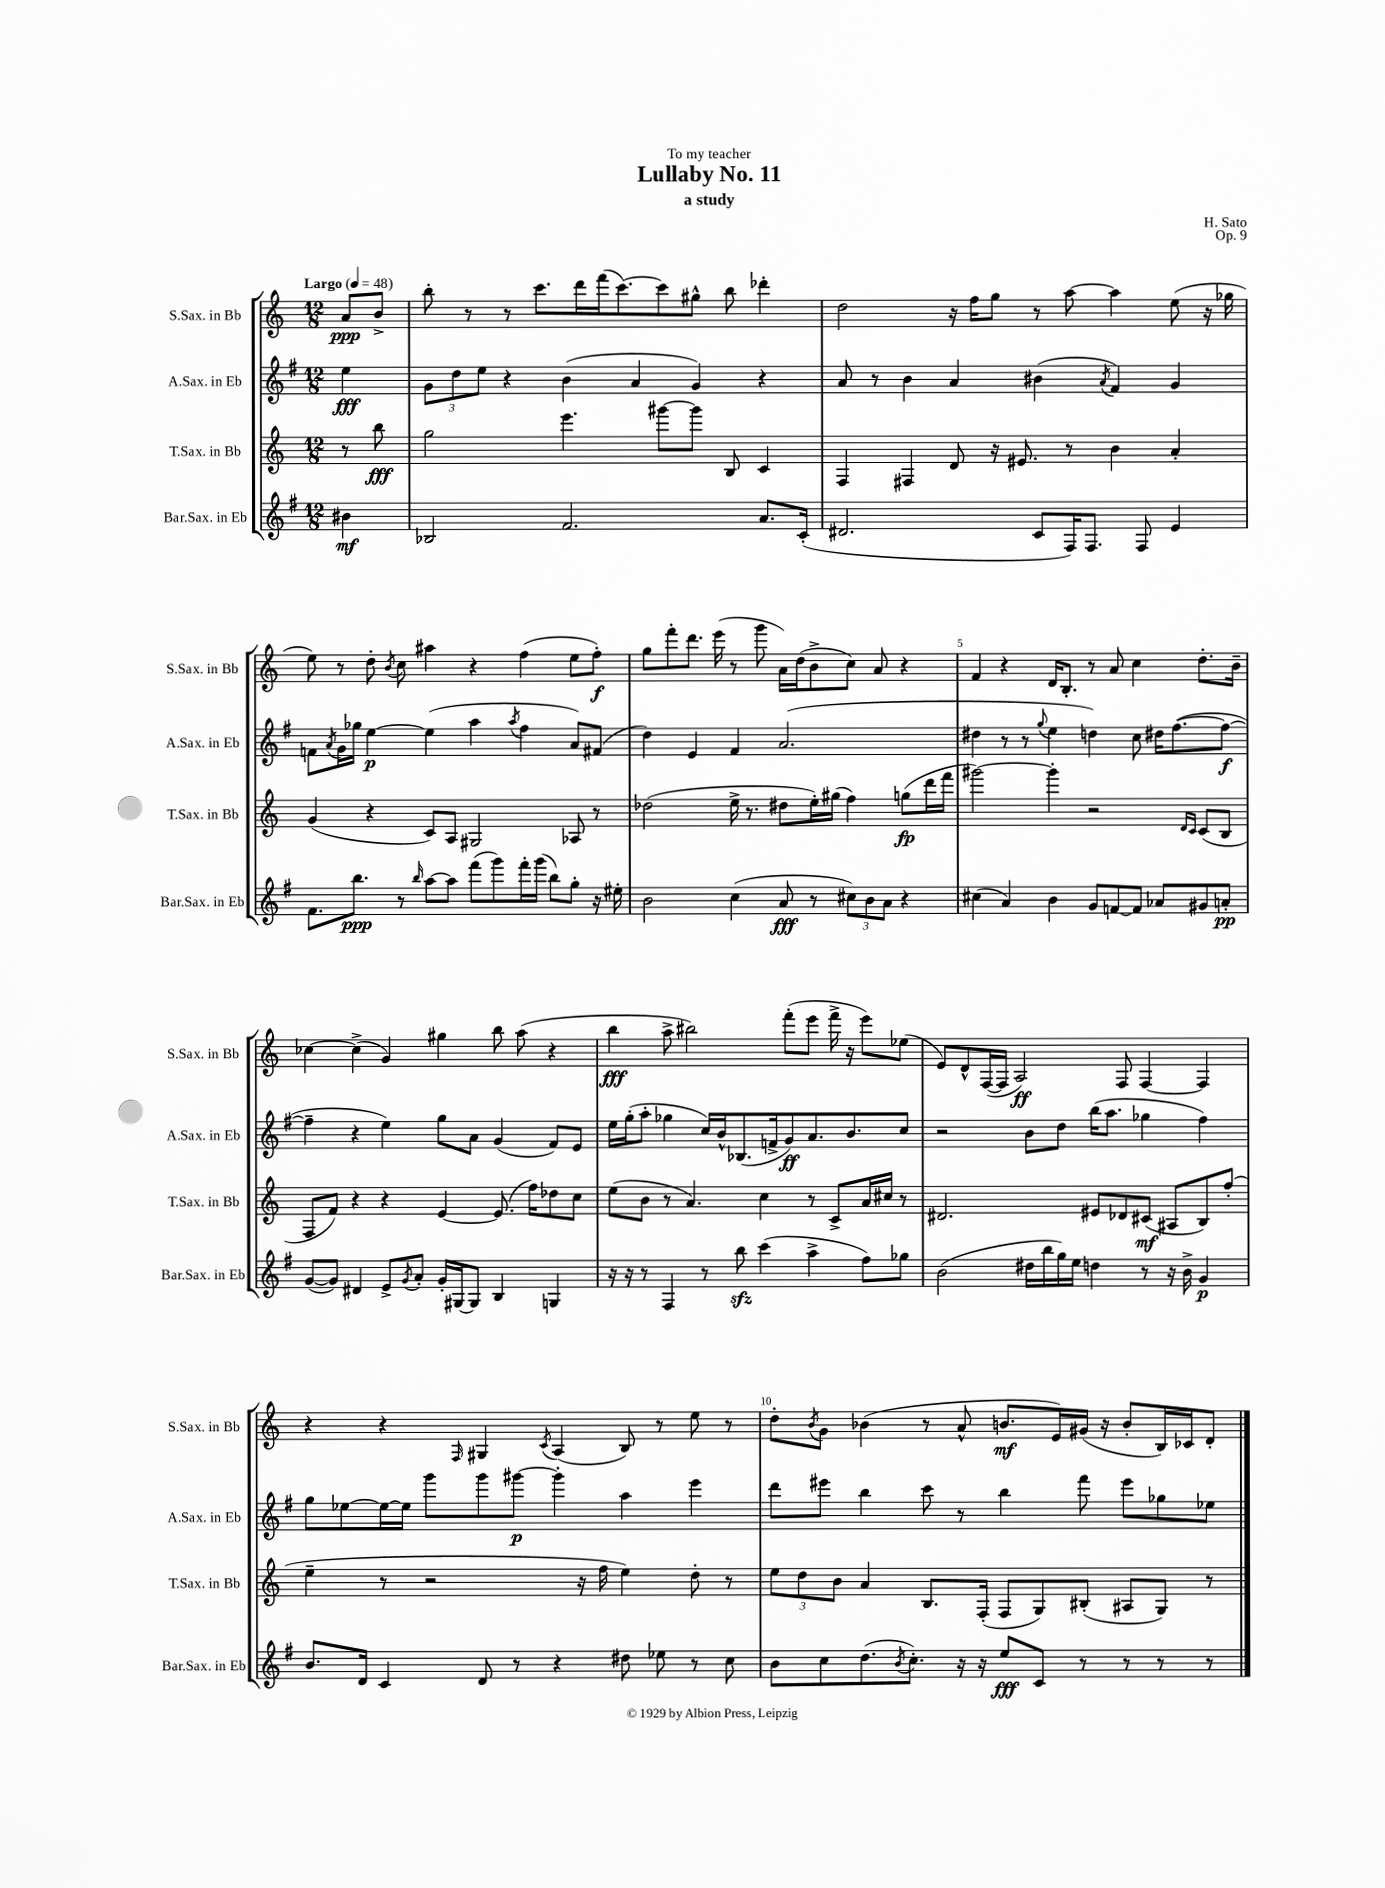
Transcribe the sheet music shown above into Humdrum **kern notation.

**kern	**kern	**kern	**kern
*staff4	*staff3	*staff2	*staff1
*clefG2	*clefG2	*clefG2	*clefG2
*k[f#]	*k[]	*k[f#]	*k[]
*M12/8	*M12/8	*M12/8	*M12/8
*MM48	*MM48	*MM48	*MM48
4b#	8r	4ee	8a
.	8bb	.	8b^
=	=	=	=
2B-	2gg	12g	8bb'
.	.	12dd	.
.	.	.	8r
.	.	12ee	.
.	.	4r	8r
.	.	.	8.ccc
2.f#	4.eee	(4b	.
.	.	.	16ddd
.	.	.	(16fff
.	.	.	[8.ccc)
.	.	4a	.
.	[8ggg#	.	8ccc]
.	8ggg#]	4g)	8gg#^^
.	8B	.	8bb
8.a	4c	4r	4ddd-'
(16c'	.	.	.
=	=	=	=
2.d#	4F	8a	2dd
.	.	8r	.
.	4F#	4b	.
.	8d	4a	16r
.	.	.	16ff
.	16r	.	8gg
.	8.e#	.	.
8c	.	(4b#	8r
16F#)	8r	.	[8aa
8.F#	.	.	.
.	.	8qa	.
.	4b	4f#)	4aa]
8F#	.	.	.
4e	4a'	4g	(8ee
.	.	.	16r
.	.	.	16gg-
=	=	=	=
8.f#	(4g	8f	8ee)
.	.	8qa	.
.	.	16g	8r
8.bb	.	16gg-	.
.	4r	[4ee	8dd'
.	.	.	8qb
8r	.	.	8cc
16qqbb	.	.	.
[8aa	8c)	(4ee]	4aa#
8aa]	8A	.	.
(8fff#	2G#	4aa	4r
8ggg)	.	.	.
.	.	8qaa	.
16fff#'	.	4ff#	(4ff
(16ggg	.	.	.
8bb)	.	.	.
8gg'	8A-	8a)	8ee
16r	8r	(8f#	8ff')
16ee#'	.	.	.
=	=	=	=
2b	(2dd-	4dd)	8gg
.	.	.	8fff'
.	.	4e	8.ddd
.	.	.	(16eee
(4cc	16ee^	4f#	8r
.	8.r	.	.
.	.	.	8ggg
8a	8dd#	(2.a	16a)
.	.	.	(16dd
8r	16ee')	.	8b^
.	(16gg#	.	.
12cc#)	4ff)	.	8cc)
12b	.	.	.
.	.	.	8a
12a	.	.	.
4r	(8gg	.	4r
.	16ddd	.	.
.	16fff	.	.
=	=	=	=
(4cc#	[2ggg#)	4dd#	4f
4a)	.	8r	4r
.	.	8r	.
.	.	8qqgg	.
4b	4ggg#']	4ee	16d
.	.	.	8.B'
8g	2r	4dd)	8r
[8f	.	.	8a
8f]	.	8cc	4cc
8a-	.	16dd#	.
.	.	([8.ff#	.
.	16qqd	.	.
.	16qqc	.	.
8g#	(8c	.	8.dd'
8a'	8B	8ff#_	.
.	.	.	16b~
=	=	=	=
([8g	8F	4ff#~]	[4cc-
8g])	8f)	.	.
4d#	4r	4r	(4cc-^]
8e^	4r	4ee)	4g)
8qg	.	.	.
8a'	.	.	.
16g'	[4e	8gg	4gg#
[16G#	.	.	.
8G#]	.	8a	.
4B	(8.e]	(4g	8bb
.	.	.	(8aa
.	16ff)	.	.
4G	8dd-	8f#)	4r
.	8cc	8e	.
=	=	=	=
16r	(8ee	16ee	4bb
16r	.	(16gg'	.
8r	8b	8aa'	.
4F#	8r	4gg-	8aa^
.	4.a)	.	2bb#)
8r	.	16cc)	.
.	.	16b^^	.
8bb	.	(8.B-	.
(4ccc	4cc	.	.
.	.	16f^	.
.	.	8g)	(8fff'
4aa^	8r	8.a	8eee
.	8c^	.	16fff^
.	.	8.b	16r
8ff#)	16a	.	8eee)
.	16cc#	.	.
8gg-	8r	8cc	(8ee-
=	=	=	=
(2b	2.d#	2r	8e)
.	.	.	8d^^
.	.	.	([16F
.	.	.	16F]
.	.	.	2A)
16dd#	.	8b	.
16bb	.	.	.
16gg)	.	8dd	.
16ee	.	.	.
4dd	8e#	(16bb	.
.	.	8.aa	.
.	8d-	.	8F
8r	(8c#	4gg-	[4F
16r	8A#	.	.
16b^	.	.	.
4g	8B)	4ff#)	4F]
.	(8ff'	.	.
=	=	=	=
8.b	4ee~	8gg	4r
.	.	[8ee-	.
16d	.	.	.
4c	8r	16ee-_	4r
.	.	16ee-]	.
.	2r	8ggg	.
.	.	.	16qqF
8d	.	8ggg	4G#
8r	.	[8ggg#	.
.	.	.	8qc
4r	.	4ggg#']	(4A
.	16r	.	.
.	16ff	.	.
8dd#	4ee)	4aa	8B)
8ee-	.	.	8r
8r	8dd'	4eee	8ee
8cc	8r	.	8r
=	=	=	=
8b	12ee	8ddd	8dd'
.	12dd	.	.
.	.	.	8qb
8cc	.	8eee#	8g
.	12b	.	.
(8.dd	4a	4bb	(4b-
8qb	.	.	.
8.cc')	.	.	.
.	8.B	8ccc	8r
16r	.	8r	8a^^
16r	(16F'	.	.
8ee	8F	4bb	8.b
8c	8G)	.	.
.	.	.	16e)
8r	(8B#'	8fff#	(16g#
.	.	.	16r
8r	8A#	8eee#	8b'
8r	8G)	8gg-	16B)
.	.	.	16c-
8r	8r	8ee-	8d'
==	==	==	==
*-	*-	*-	*-
